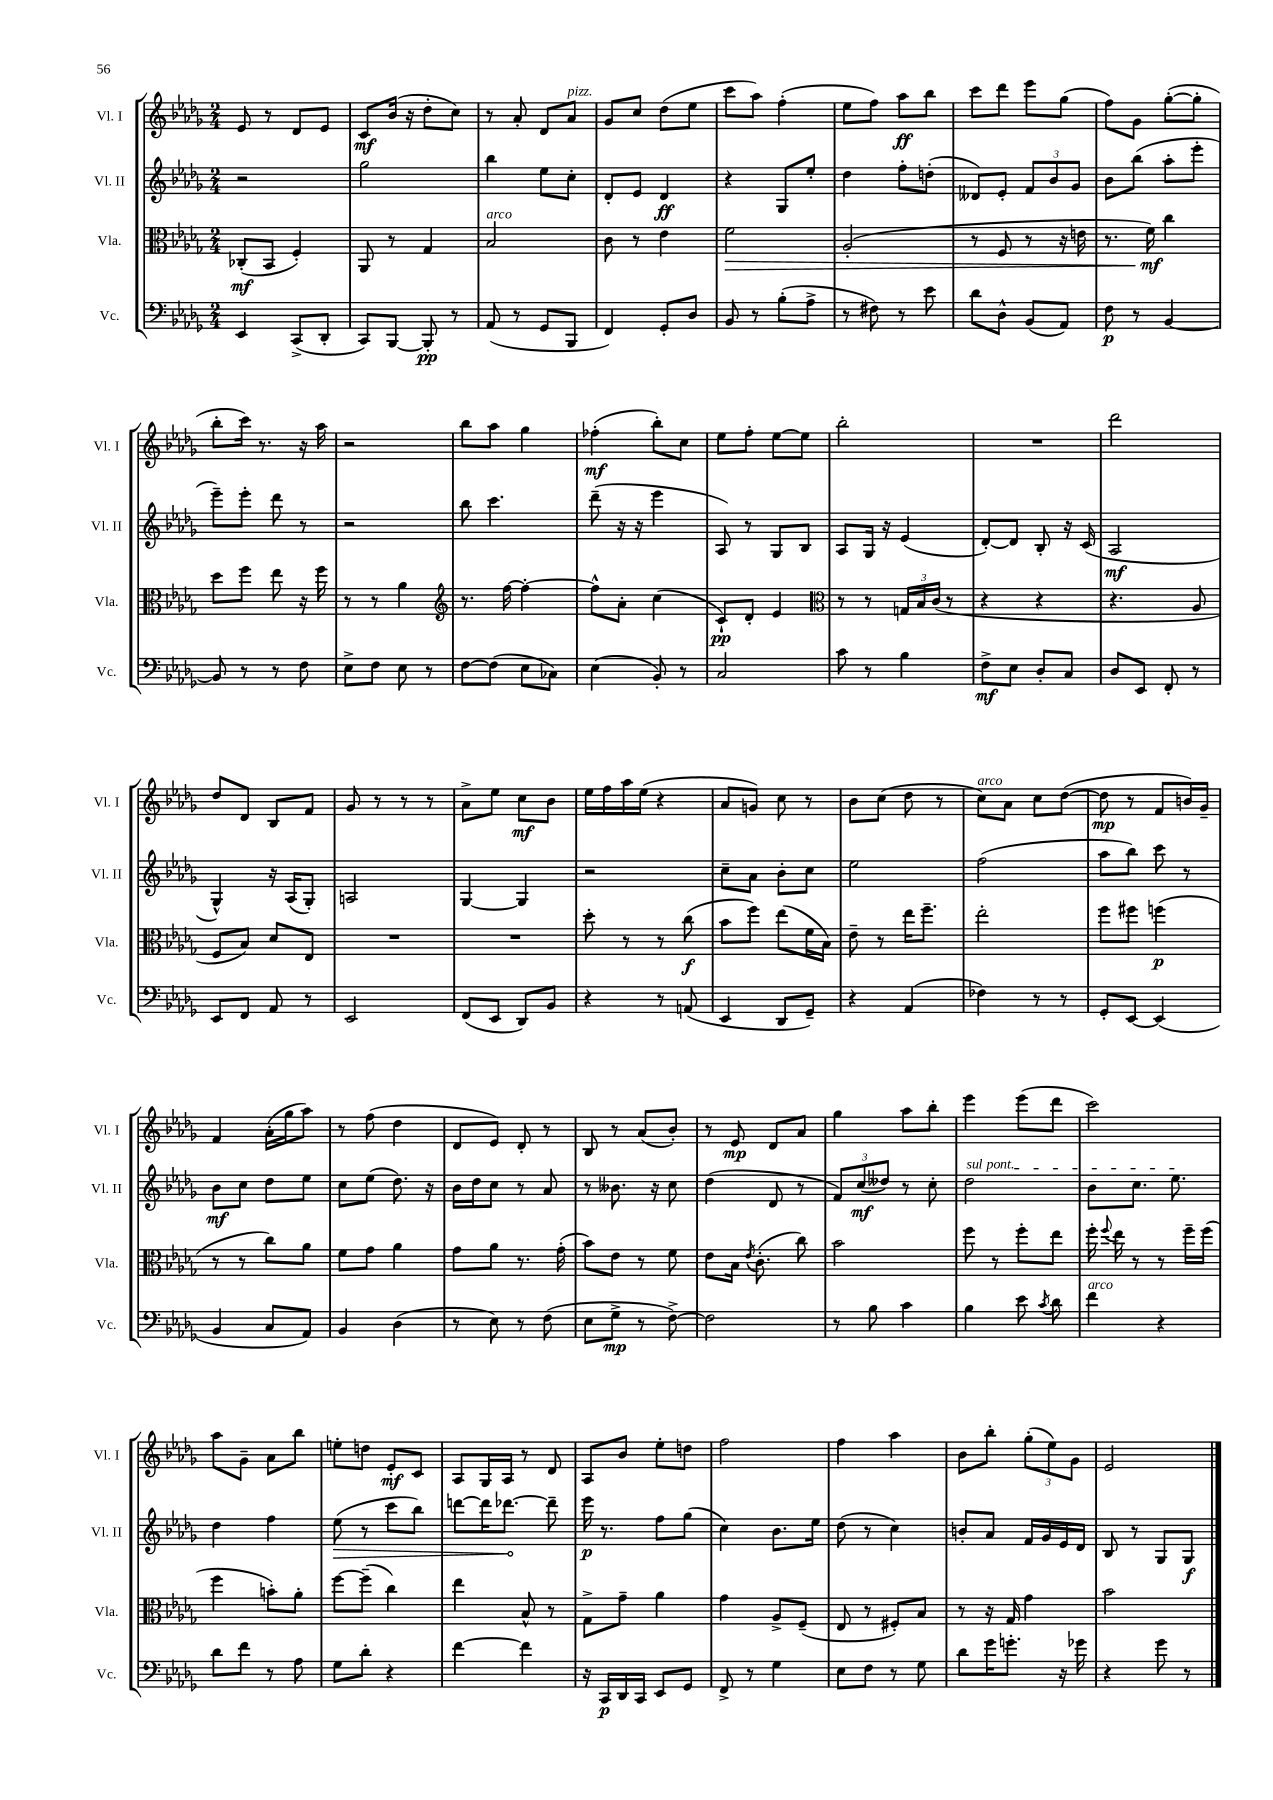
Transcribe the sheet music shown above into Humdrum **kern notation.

**kern	**kern	**kern	**kern
*staff4	*staff3	*staff2	*staff1
*clefF4	*clefC3	*clefG2	*clefG2
*k[b-e-a-d-g-]	*k[b-e-a-d-g-]	*k[b-e-a-d-g-]	*k[b-e-a-d-g-]
*M2/4	*M2/4	*M2/4	*M2/4
4EE-	(8C-'	2r	8e-
.	8BB-	.	8r
(8CC^	4F')	.	8d-
8DD-'	.	.	8e-
=	=	=	=
8CC)	8AA-	2gg-	8c
[8BBB-	8r	.	(16b-
.	.	.	16r
8BBB-']	4G-	.	8dd-'
8r	.	.	8cc)
=	=	=	=
(8AA-	2B-	4bb-	8r
8r	.	.	8a-'
8GG-	.	8ee-	8d-
8BBB-	.	8cc'	8a-
=	=	=	=
4FF)	8c	8d-'	8g-
.	8r	8e-	8cc
8GG-'	4e-	4d-	(8dd-
8D-	.	.	8ee-
=	=	=	=
8BB-	2f	4r	8ccc
8r	.	.	8aa-)
(8B-'	.	8G-	(4ff'
8A-^	.	8ee-'	.
=	=	=	=
8r	(2A-'	4dd-	8ee-
8F#)	.	.	8ff)
8r	.	8ff'	8aa-
8e-	.	(8dd'	8bb-
=	=	=	=
8d-	8r	8d--)	8ccc
8D-^^	8F	8e-'	8ddd-
(8BB-	8r	12f	8eee-
.	.	12b-	.
8AA-)	16r	.	(8gg-
.	.	12g-	.
.	16e	.	.
=	=	=	=
8F	8.r	8b-	8ff)
8r	.	(8bb-	8g-
.	16f)	.	.
[4BB-	4cc	8aa-'	([8gg-'
.	.	8eee-'	8gg-']
=	=	=	=
8BB-]	8dd-	8eee-~)	8bb-'
8r	8ff	8eee-'	16ccc)
.	.	.	8.r
8r	8ee-	8ddd-	.
8F	16r	8r	16r
.	16ff	.	16aa-
=	=	=	=
8E-^	8r	2r	2r
8F	8r	.	.
8E-	4a-	.	.
8r	.	.	.
=	=	=	=
*	*clefG2	*	*
[8F	8.r	8bb-	8bb-
(8F]	.	4.ccc	8aa-
.	[16ff	.	.
8E-	4ff'_	.	4gg-
8C-)	.	.	.
=	=	=	=
(4E-	8ff^^]	(8ddd-~	(4ff-'
.	8a-'	16r	.
.	.	16r	.
8BB-')	(4cc	4eee-	8bb-')
8r	.	.	8cc
=	=	=	=
2C	8c`)	8A-)	8ee-
.	8d-'	8r	8ff'
.	4e-	8G-	[8ee-
.	.	8B-	8ee-]
=	=	=	=
*	*clefC3	*	*
8c	8r	8A-	2bb-'
8r	8r	16G-	.
.	.	16r	.
4B-	24G	(4e-	.
.	24B-	.	.
.	(24c	.	.
.	8r	.	.
=	=	=	=
8F^	4r	[8d-')	2r
8E-	.	8d-]	.
8D-'	4r	8B-'	.
8C	.	16r	.
.	.	(16c	.
=	=	=	=
8D-	4.r	2A-	2ddd-
8EE-	.	.	.
8FF'	.	.	.
8r	8A-	.	.
=	=	=	=
8EE-	8F	4G-^^)	8dd-
8FF	8B-)	.	8d-
8AA-	8d-	16r	8B-
.	.	(16A-	.
8r	8E-	8G-')	8f
=	=	=	=
2EE-	2r	2A	8g-
.	.	.	8r
.	.	.	8r
.	.	.	8r
=	=	=	=
(8FF	2r	[4G-	8a-^
8EE-	.	.	8ee-
8DD-)	.	4G-]	8cc
8BB-	.	.	8b-
=	=	=	=
4r	8dd-'	2r	16ee-
.	.	.	16ff
.	8r	.	16aa-
.	.	.	(16ee-
8r	8r	.	4r
(8AA	(8cc	.	.
=	=	=	=
4EE-	8b-	8cc~	8a-
.	8ff)	8a-	8g)
8DD-	(8ee-	8b-'	8cc
8GG-~)	16f	8cc	8r
.	16B-)	.	.
=	=	=	=
4r	8e-~	2ee-	8b-
.	8r	.	(8cc
(4AA-	16ee-	.	8dd-
.	8.ff~	.	.
.	.	.	8r
=	=	=	=
4F-)	2ee-'	(2ff	8cc)
.	.	.	8a-
8r	.	.	8cc
8r	.	.	([8dd-
=	=	=	=
8GG-'	8ff	8aa-	8dd-]
[8EE-	8ff#	8bb-)	8r
(4EE-]	(4ff	8ccc	8f
.	.	8r	16b)
.	.	.	16g-~
=	=	=	=
4BB-	8r	8b-	4f
.	8r	8cc	.
8C	8cc)	8dd-	(16a-'
.	.	.	16gg-
8AA-)	8a-	8ee-	8aa-)
=	=	=	=
4BB-	8f	8cc	8r
.	8g-	(8ee-	(8ff
(4D-	4a-	8.dd-)	4dd-
.	.	16r	.
=	=	=	=
8r	8g-	16b-	8d-
.	.	16dd-	.
8E-)	8a-	8cc	8e-)
8r	8.r	8r	8d-'
(8F	.	8a-	8r
.	(16g-'	.	.
=	=	=	=
8E-	8b-)	8r	8B-
8G-^	8e-	8.b--	8r
8r	8r	.	(8a-
.	.	16r	.
[8F^)	8f	8cc	8b-')
=	=	=	=
2F]	8e-	(4dd-	8r
.	16B-	.	8e-
.	8qe-	.	.
.	(8.c'	.	.
.	.	8d-	8d-
.	8cc)	8r	8a-
=	=	=	=
8r	2b-	12f)	4gg-
.	.	(12cc	.
8B-	.	.	.
.	.	12dd--)	.
4c	.	8r	8aa-
.	.	8cc'	8bb-'
=	=	=	=
4B-	8ff	2dd-	4eee-
.	8r	.	.
8e-	8ff'	.	(8eee-
8qc	.	.	.
8d-	8ee-	.	8ddd-
=	=	=	=
4f	16ff'	8b-	2ccc)
.	8qqff	.	.
.	16ee-	.	.
.	8r	8.cc	.
4r	8r	.	.
.	.	8.ee-	.
.	16ff~	.	.
.	(16ff	.	.
=	=	=	=
8d-	4ff	4dd-	8aa-
8f	.	.	8g-~
8r	8b')	4ff	8a-
8A-	8a-'	.	8bb-
=	=	=	=
8G-	[8ff	(8ee-	8ee'
8d-'	(8ff~]	8r	8dd
4r	4cc)	8ccc	8e-'
.	.	8bb-)	8c
=	=	=	=
[4f	4ee-	[8ddd	8A-
.	.	16ddd]	16G-
.	.	[8.ddd-	16A-
4f]	8B-^^	.	8r
.	8r	8ddd-~]	8d-
=	=	=	=
16r	8G-^	16eee-	8A-
16CC	.	8.r	.
16DD-	8g-~	.	8b-
16CC	.	.	.
8EE-	4a-	8ff	8ee-'
8GG-	.	(8gg-	8dd
=	=	=	=
8FF^	4g-	4cc)	2ff
8r	.	.	.
4G-	8A-^	8.b-	.
.	(8F~	.	.
.	.	16ee-	.
=	=	=	=
8E-	8E-	(8dd-	4ff
8F	8r	8r	.
8r	8F#')	4cc)	4aa-
8G-	8B-	.	.
=	=	=	=
8d-	8r	8b'	8b-
16g-	16r	8a-	8bb-'
8.g'	16G-	.	.
.	4g-	16f	(12gg-'
.	.	16g-	.
.	.	.	12ee-)
16r	.	16e-	.
.	.	.	12g-
16g-	.	16d-	.
=	=	=	=
4r	2b-	8B-	2e-
.	.	8r	.
8g-	.	8G-	.
8r	.	8G-	.
==	==	==	==
*-	*-	*-	*-
